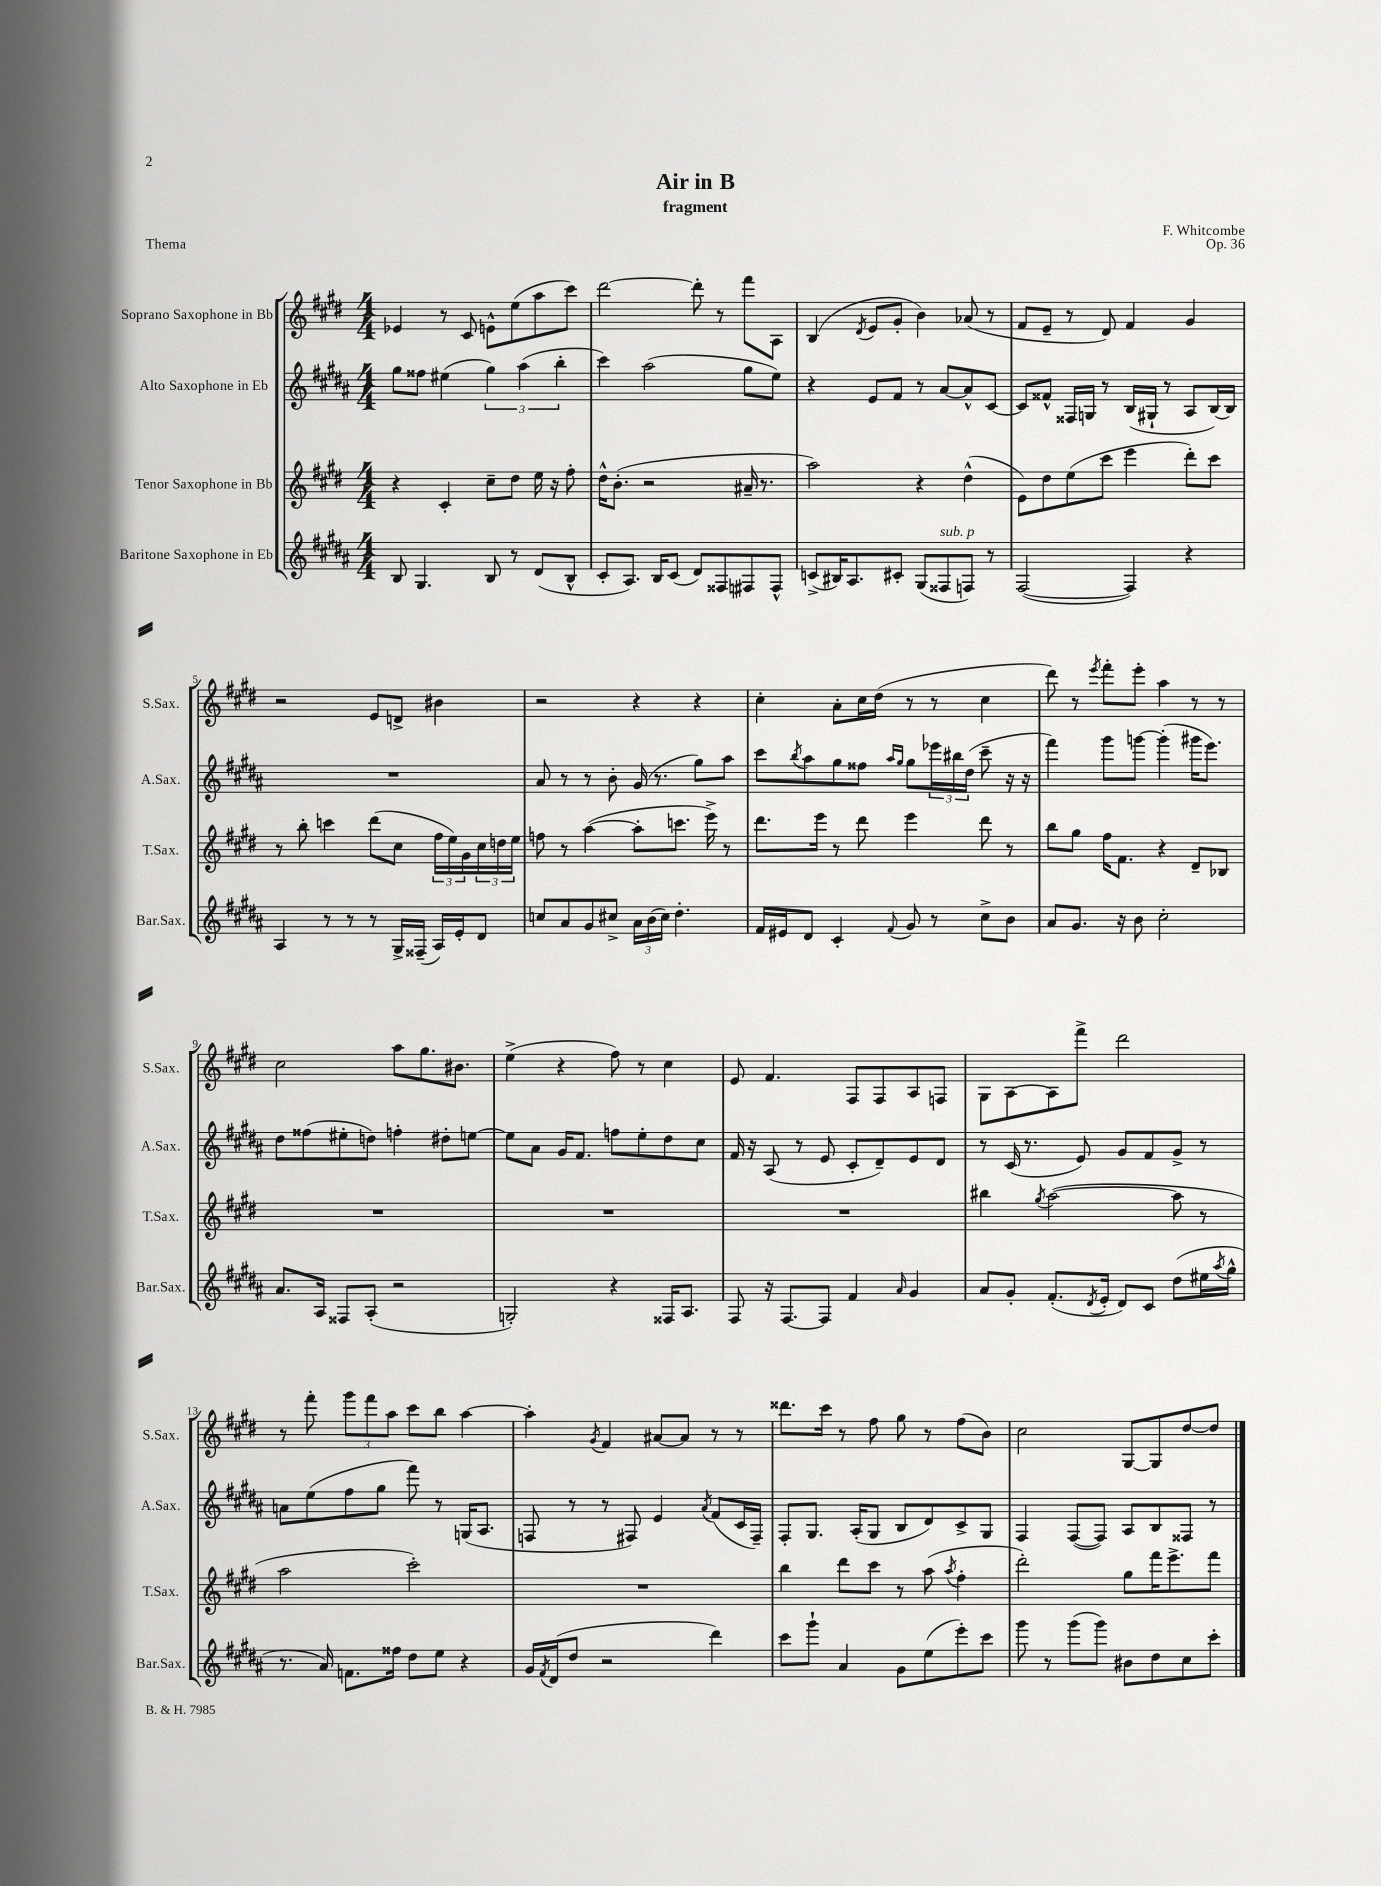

**kern	**kern	**kern	**kern
*part4	*part3	*part2	*part1
*staff4	*staff3	*staff2	*staff1
*I"Baritone Saxophone in Eb	*I"Tenor Saxophone in Bb	*I"Alto Saxophone in Eb	*I"Soprano Saxophone in Bb
*I'Bar.Sax.	*I'T.Sax.	*I'A.Sax.	*I'S.Sax.
*clefG2	*clefG2	*clefG2	*clefG2
*k[f#c#g#d#a#]	*k[f#c#g#d#]	*k[f#c#g#d#a#]	*k[f#c#g#d#]
*M4/4	*M4/4	*M4/4	*M4/4
=1	=1	=1	=1
8B/	4r	8gg#\L	4e-X/
4.G#/	.	8ff##X\J	.
.	4c#'/	(4ee#X\	8r
.	.	.	8c#/
8B/	8cc#~\L	6gg#\)	8en^^\L
8r	8dd#\J	.	(8ee\
.	.	(6aa#\	.
(8d#/L	16ee\	.	8aa\
.	16r	.	.
.	.	6bb'\	.
8B^^/J	8ff#'\	.	8ccc#\J)
=2	=2	=2	=2
8c#'/L	16dd#^^\KL	4ccc#\)	[2ddd#\
.	(8.b'\J	.	.
8.A#/J)	.	.	.
.	2r	(2aa#\	.
16B/KL	.	.	.
(8c#/J	.	.	.
8d#/L)	.	.	8ddd#'\]
8F##X/	.	.	8r
8F#X/	16a#X~/	8gg#\L	8fff#\L
.	8.r	.	.
8F#^^/J	.	8ee\J)	8A\J
=3	=3	=3	=3
(8cn^/L	2aa\)	4r	(4B/
16B#X/K)	.	.	.
8.A#/	.	.	.
.	.	.	8qd#/
.	.	8e/L	8e/L
8c#X'/J	.	8f#/J	8g#'/J
(8G#/L	4r	8r	4b\)
!LO:TX:a:i:t=sub. p	!	!	!
8F##X/	.	[8a#/L	.
8Fn/J)	(4dd#^^\	8a#^^/]	(8a-X/
8r	.	[8c#/J	8r
=4	=4	=4	=4
([2F#/	8e\L)	8c#/L]	8f#/L
.	8dd#\	8f##X^^/J	8e~/J
.	(8ee\	16F##X/LL	8r
.	.	16Gn/JJ	.
.	8ccc#\J	8r	8d#/)
4F#/])	4eee\	(16B/LL	4f#/
.	.	16G#X`/JJ	.
.	.	8r	.
4r	8ddd#'\L)	8A#/L	4g#/
.	8ccc#\J	[16B/L)	.
.	.	16B/JJ]	.
!!LO:LB:g=z
=5	=5	=5	=5
4A#/	8r	1r	2r
.	8bb'\	.	.
8r	4cccn\	.	.
8r	.	.	.
8r	(8ddd#\L	.	8e/L
16G#^/LL	8cc#\J	.	8dn^/J
(16F##X~/JJ	.	.	.
16A#/LL)	24ff#\LL	.	4b#X\
.	24ee\)	.	.
16e'/J	.	.	.
.	24g#\	.	.
8d#/J	24cc#\	.	.
.	24ddn\	.	.
.	24ee\JJ	.	.
=6	=6	=6	=6
8ccn/L	8ffn\	8a#/	2r
8a#/	8r	8r	.
8g#/	([4aa\	8r	.
8cc#X^/J	.	8b'\	.
24a#\LL	8aa'\L]	(16g#/	4r
(24b\	.	.	.
.	.	8.r	.
24cc#\JJ)	.	.	.
4.dd#'\	8.cccn\J	.	.
.	.	8gg#\L)	4r
.	16eee^\)	.	.
.	8r	8aa#\J	.
=7	=7	=7	=7
16f#/LL	8.ddd#\L	8ccc#\L	4cc#'\
16e#X/J	.	.	.
.	.	8qbb/	.
8d#/J	.	8aa#\	.
.	16eee\Jk	.	.
4c#'/	8r	8gg#\	8a'\L
.	8ddd#\	8ff##X\J	16cc#\L
.	.	.	(16dd#\JJ
.	.	16qqaa#/LL	.
8qqf#/	.	16qqgg#/JJ	.
8g#/	4eee\	8gg#\L	8r
8r	.	24eee-X\L	8r
.	.	24bb#X\	.
.	.	(24dd#\JJ	.
8cc#^\L	8ddd#\	8ccc#~\	4cc#\
8b\J	8r	16r	.
.	.	16r	.
=8	=8	=8	=8
8a#/L	8bb\L	4fff#\)	8ddd#\)
8.g#/J	8gg#\J	.	8r
.	.	.	8qeee/
.	16ff#\KL	8ggg#\L	8fff#'\L
16r	8.f#\J	.	.
8b\	.	[8gggn\J	8eee'\J
2cc#'\	4r	(4ggg'\]	4aa\
.	8d#~/L	16ggg#X\KL	8r
.	.	8.eee\J)	.
.	8B-X/J	.	8r
!!LO:LB:g=z
=9	=9	=9	=9
8.a#/L	1r	8dd#\L	2cc#\
.	.	(8ff##X\	.
16A#/Jk	.	.	.
8F##X/L	.	8ee#X'\	.
(8A#'/J	.	8ddn\J)	.
2r	.	4ffn'\	8aa\L
.	.	.	8.gg#\
.	.	8dd#X'\L	.
.	.	.	8.b#X\J
.	.	[8een\J	.
=10	=10	=10	=10
2Gn'/)	1r	8ee\L]	(4ee^\
.	.	8a#\J	.
.	.	16g#/KL	4r
.	.	8.f#/J	.
4r	.	8ffn\L	8ff#\)
.	.	8ee'\	8r
16F##X/KL	.	8dd#\	4cc#\
8.A#/J	.	.	.
.	.	8cc#\J	.
=11	=11	=11	=11
8F#/	1r	16f#/	8e/
.	.	16r	.
16r	.	(8A#/	4.f#/
[8.F#/L	.	.	.
.	.	8r	.
8F#/J]	.	8e/	.
4f#/	.	8c#'/L	8F#/L
.	.	8d#~/)	8F#/
16qqa#/	.	.	.
4g#/	.	8e/	8A/
.	.	8d#/J	8Fn/J
=12	=12	=12	=12
8a#/L	4bb#X\	8r	8G#\L
8g#'/J	.	(16c#/	[8A\
.	.	8.r	.
.	8qgg#/	.	.
(8.f#'/L	([2aa\	.	8A\]
.	.	8e/)	8fff#^\J
8qd#/	.	.	.
16e'/Jk	.	.	.
8d#/L)	.	8g#/L	2ddd#\
8c#/J	.	8f#/	.
(8dd#\L	8aa\]	8g#^/J	.
16ee#X\L	8r	8r	.
8qaa#/	.	.	.
16gg#^^\JJ	.	.	.
!!LO:LB:g=z
=13	=13	=13	=13
8.r	2aa\	8an\L	8r
.	.	(8ee\	8fff#'\
16a#/)	.	.	.
8.fn\L	.	8ff#\	12ggg#\L
.	.	.	12fff#\
.	.	8gg#\J	.
.	.	.	12aa\J
16ff##X\Jk	.	.	.
8dd#\L	2ccc#'\)	8fff#\)	8ccc#\L
8ee\J	.	8r	8bb\J
4r	.	(16Gn/KL	[4aa\
.	.	8.A#/J	.
=14	=14	=14	=14
16g#/LL	1r	8Fn/	4aa'\]
8qf#/	.	.	.
(16d#/J	.	.	.
8dd#/J	.	8r	.
.	.	.	8qg#/
2r	.	8r	4f#/
.	.	8F#X/)	.
.	.	4e/	[8a#X/L
.	.	.	8a#/J]
.	.	8qa#/	.
4ddd#\)	.	(8f#/L	8r
.	.	16c#/L	8r
.	.	16F#~/JJ)	.
=15	=15	=15	=15
8ccc#\L	4bb\	8F#'/L	8.ddd##X\L
8ggg#`\J	.	8.G#/J	.
.	.	.	16ccc#\Jk
4a#/	8ddd#\L	.	8r
.	.	(16A#'/KL	.
.	8ccc#\J	8G#/J	8ff#\
8g#\L	8r	8B/L	8gg#\
(8ee\	(8aa\	8d#/)	8r
.	8qaa/	.	.
8eee'\)	4ff#'\	8c#^/	(8ff#\L
8ccc#\J	.	8G#/J	8b\J)
=16	=16	=16	=16
8ggg#\	2ddd#'\)	4F#/	2cc#\
8r	.	.	.
(8ggg#\L	.	([8F#/L	.
8ggg#\J)	.	8F#/J])	.
8b#X\L	8gg#\L	8A#/L	[8G#/L
8dd#\	16fff#\K	8B/	8G#/]
.	8.eee^\	.	.
8cc#\	.	8F##X/J	[8dd#/
8ccc#'\J	8fff#\J	8r	8dd#/J]
==	==	==	==
*-	*-	*-	*-
